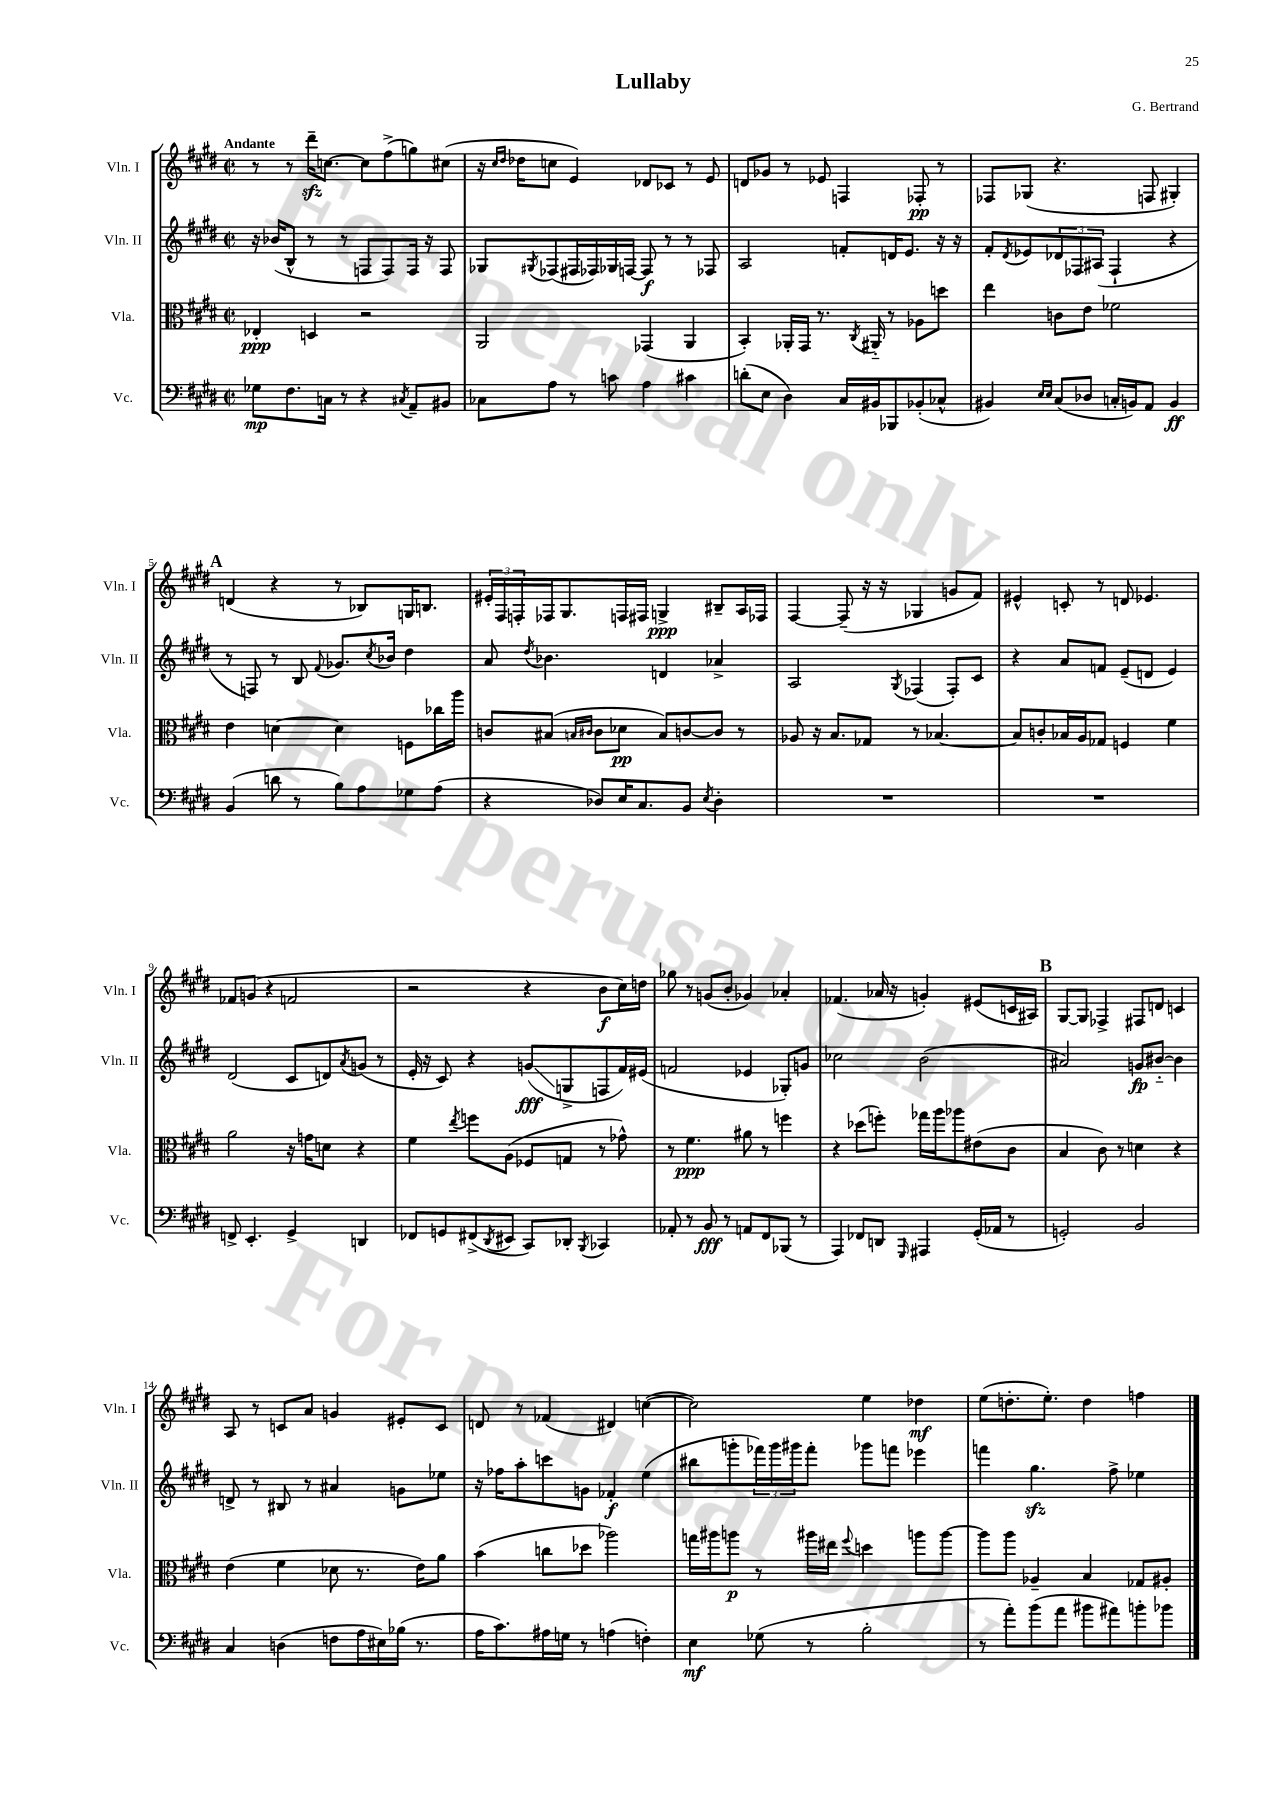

**kern	**kern	**kern	**kern
*staff4	*staff3	*staff2	*staff1
*clefF4	*clefC3	*clefG2	*clefG2
*k[f#c#g#d#]	*k[f#c#g#d#]	*k[f#c#g#d#]	*k[f#c#g#d#]
*M2/2	*M2/2	*M2/2	*M2/2
*met(c|)	*met(c|)	*met(c|)	*met(c|)
8G-\L	4E-'/	16r	8r
.	.	(16b-/LK	.
8.F#\	.	8B^^/J	8r
.	4D/	8r	16ddd#~\LK
16C\Jk	.	.	[8.cc\J
8r	.	8r	.
4r	2r	8F/L	8cc\]L
.	.	8F/)	(8ff#^\
8qC#/	.	.	.
8AA~/L	.	16F/Jk	8gg\)
.	.	16r	.
8BB#/J	.	8F/	(8cc#\J
=	=	=	=
8C-\L	2AA/	8G-/L	16r
.	.	.	16qqcc#/LL
.	.	.	16qqdd#/JJ
.	.	.	16dd-\LK
.	.	8qG#/	.
8A\J	.	(8F-/	8cc\J
8r	.	16F#/L	4e/)
.	.	16F-/)	.
8c\	.	16G-/	.
.	.	[16F/JJ	.
4A\	(4GG-/	8F/]	8d-/L
.	.	8r	8c-/J
4c#\	4AA/	8r	8r
.	.	8F-/	8e/
=	=	=	=
(8d'\L	4BB'/)	2A/	8d/L
8E\J	.	.	8g-/J
4D#\)	16AA-'/LL	.	8r
.	16GG#/JJ	.	.
.	8.r	.	8e-/
16C#/LL	.	8f'/L	4F/
.	8qC#/	.	.
16BB#/J	16AA#'~/	.	.
8BBB-/	8r	16d/K	.
.	.	8.e/J	.
(8BB-'/	8A-\L	.	8F-'/
8C-^^/J	8dd\J	16r	8r
.	.	16r	.
=	=	=	=
4BB#/)	4ee\	8f#'/L	8F-/L
.	.	8qd#/	.
.	.	8e-/	(8G-/J
16qqE/LL	.	.	.
16qqE/JJ	.	.	.
(8C#/L	8c\L	12d-/	4.r
.	.	12F-/	.
8D-/J	8e\J	.	.
.	.	(12A#/J	.
16C'/LL	2f-\	4F-`/	.
16BB/J)	.	.	.
8AA/J	.	.	8F/
4BB/	.	4r	4G#'/)
=	=	=	=
(4BB/	4e\	8r	(4d/
.	.	8F/)	.
8d\	[4d\	8r	4r
8r	.	8B/	.
.	.	8qqf#/	.
8B\L)	4d\]	8.g-/L	8r
8A\	.	.	8B-/L)
.	.	8qcc#/	.
.	.	16b-/Jk	.
8G-\	8F\L	4dd#\	16G/K
.	.	.	8.B/J
(8A\J	16cc-\L	.	.
.	16aa\JJ	.	.
=	=	=	=
4r	8c/L	8a/	24e#'/LL
.	.	.	24F#/
.	.	.	24F'/
.	.	8qdd#/	.
.	(8B#/J	4.b-\	16F-/J
.	.	.	8.G#/
.	16qqB/LL	.	.
.	16qqc#/JJ	.	.
8D-/L)	8c#\L	.	.
16E/K	8d-\J	.	16F/L
8.C#/	.	.	16F#/JJ
.	8B/L)	4d/	4G^/
8BB/J	[8c/	.	.
8qE/	.	.	.
4D-'\	8c/]J	4a-^/	8B#~/L
.	8r	.	16A/L
.	.	.	16F-/JJ
=	=	=	=
1r	8A-/	2A/	[4F#/
.	16r	.	.
.	8.B/L	.	.
.	.	.	(8F#~/]
.	8G-/J	.	16r
.	.	.	16r
.	.	8qG#/	.
.	8r	(4F-/	4G-/
.	[4.B-/	.	.
.	.	8F-'/L)	8g/L
.	.	8c#/J	8f#/J)
=	=	=	=
1r	8B-/]L	4r	4e#^^/
.	8c'/	.	.
.	16B-/L	8a/L	8c'/
.	16A/J	.	.
.	8G-/J	8f/J	8r
.	4F/	(8e~/L	8d/
.	.	8d/J	4.e-/
.	4f#\	4e/)	.
=	=	=	=
8FF^/	2a\	(2d#/	8f-/L
4.EE'/	.	.	(8g/J
.	.	.	4r
4GG#^/	16r	8c#/L	2f/
.	16g\LK	.	.
.	8d\J	8d/)	.
.	.	8qa/	.
4DD/	4r	(8g/J	.
.	.	8r	.
=	=	=	=
8FF-/L	4f#\	16e'/	2r
.	.	16r	.
8GG/	.	8c#/)	.
.	8qee/	.	.
(8FF#^/	8ff\L	4r	.
8qDD#/	.	.	.
8EE#/J	(8A\J	.	.
8CC#/L)	8F-/L	(8g/L	4r
8DD-'/J	8G/J	8G^/	.
8qBBB/	.	.	.
4CC-/	8r	8F/	8b\L
.	8g-^^\)	16f#/L)	16cc#\L)
.	.	(16e#/JJ	16dd\JJ
=	=	=	=
8AA-'/	8r	2f/	8gg-\
8r	4.f#\	.	8r
8BB/	.	.	(8g/L
8r	.	.	8b'/J
8AA/L	8a#\	4e-/	4g-/)
8FF#/	8r	.	.
(8BBB-/J	4ff\	8G-'/L)	4a-'/
8r	.	8g/J	.
=	=	=	=
4AAA/)	4r	2cc-\	(4.f-/
8FF-/L	(8dd-\L	.	.
8DD/J	8ff'\J)	.	16a-/
.	.	.	16r
16qqGGG#/	.	.	.
4AAA#/	16gg-\LL	(2b\	4g'/)
.	16aa\J	.	.
.	8aa-\	.	.
(16GG#'/LL	(8e#\	.	(8e#/L
16AA-/JJ	.	.	.
8r	8c#\J	.	16c/L
.	.	.	16A#/JJ)
=	=	=	=
2GG'/)	4B/	2a#/)	[8G#/L
.	.	.	8G#/]J
.	8c#\)	.	4F-^/
.	8r	.	.
2BB/	4d\	8g/L	8F#/L
.	.	[8b#'~/J	8d/J
.	4r	4b#\]	4c/
=	=	=	=
4C#/	(4e\	8d^/	8A/
.	.	8r	8r
(4D\	4f#\	8B#/	8c/L
.	.	8r	8a/J
8F\L	8d-\	4a#/	4g/
16A\L	8.r	.	.
16E#\)	.	.	.
(16B-\JJ	.	8g\L	8e#'/L
8.r	16e\LK)	.	.
.	8a\J	8ee-\J	8c/J
=	=	=	=
16A\LK	(4b\	16r	8d/
8.c#\)	.	16ff-\LK	.
.	.	8aa'\	8r
16A#\L	8cc\L	8ccc\	(4f-/
16G\JJ	.	.	.
8r	8dd-\J	8g\J	.
(4A\	2aa-\)	4f-'/	4d#/)
4F'\)	.	(4ee\	([4cc\
=	=	=	=
4E\	16gg\LL	8bb#\L	2cc\])
.	16aa#\J	.	.
.	8aa\J	8ggg'\	.
(8G-\	8r	24fff-\L)	.
.	.	24ggg\	.
.	.	24ggg#\J	.
8r	16aa#\LL	8fff-'\J	.
.	16ee#\JJ	.	.
.	8qqff#/	.	.
2B'\	4dd\	8ggg-\L	4ee\
.	.	8fff\J	.
.	8aa\L	4eee-\	4dd-\
.	[8aa\J	.	.
=	=	=	=
8r	8aa\]L	4fff\	(8ee\L
8a'\L)	8aa\J	.	8.dd'\
(8b\	4A-~/	4.gg#\	.
.	.	.	8.ee'\J)
8a\J	.	.	.
8b#\L	4B/	.	4dd\
8a#\)	.	8ff#^\	.
8b'\	8G-/L	4ee-\	4ff\
8b-\J	8A#'/J	.	.
==	==	==	==
*-	*-	*-	*-
